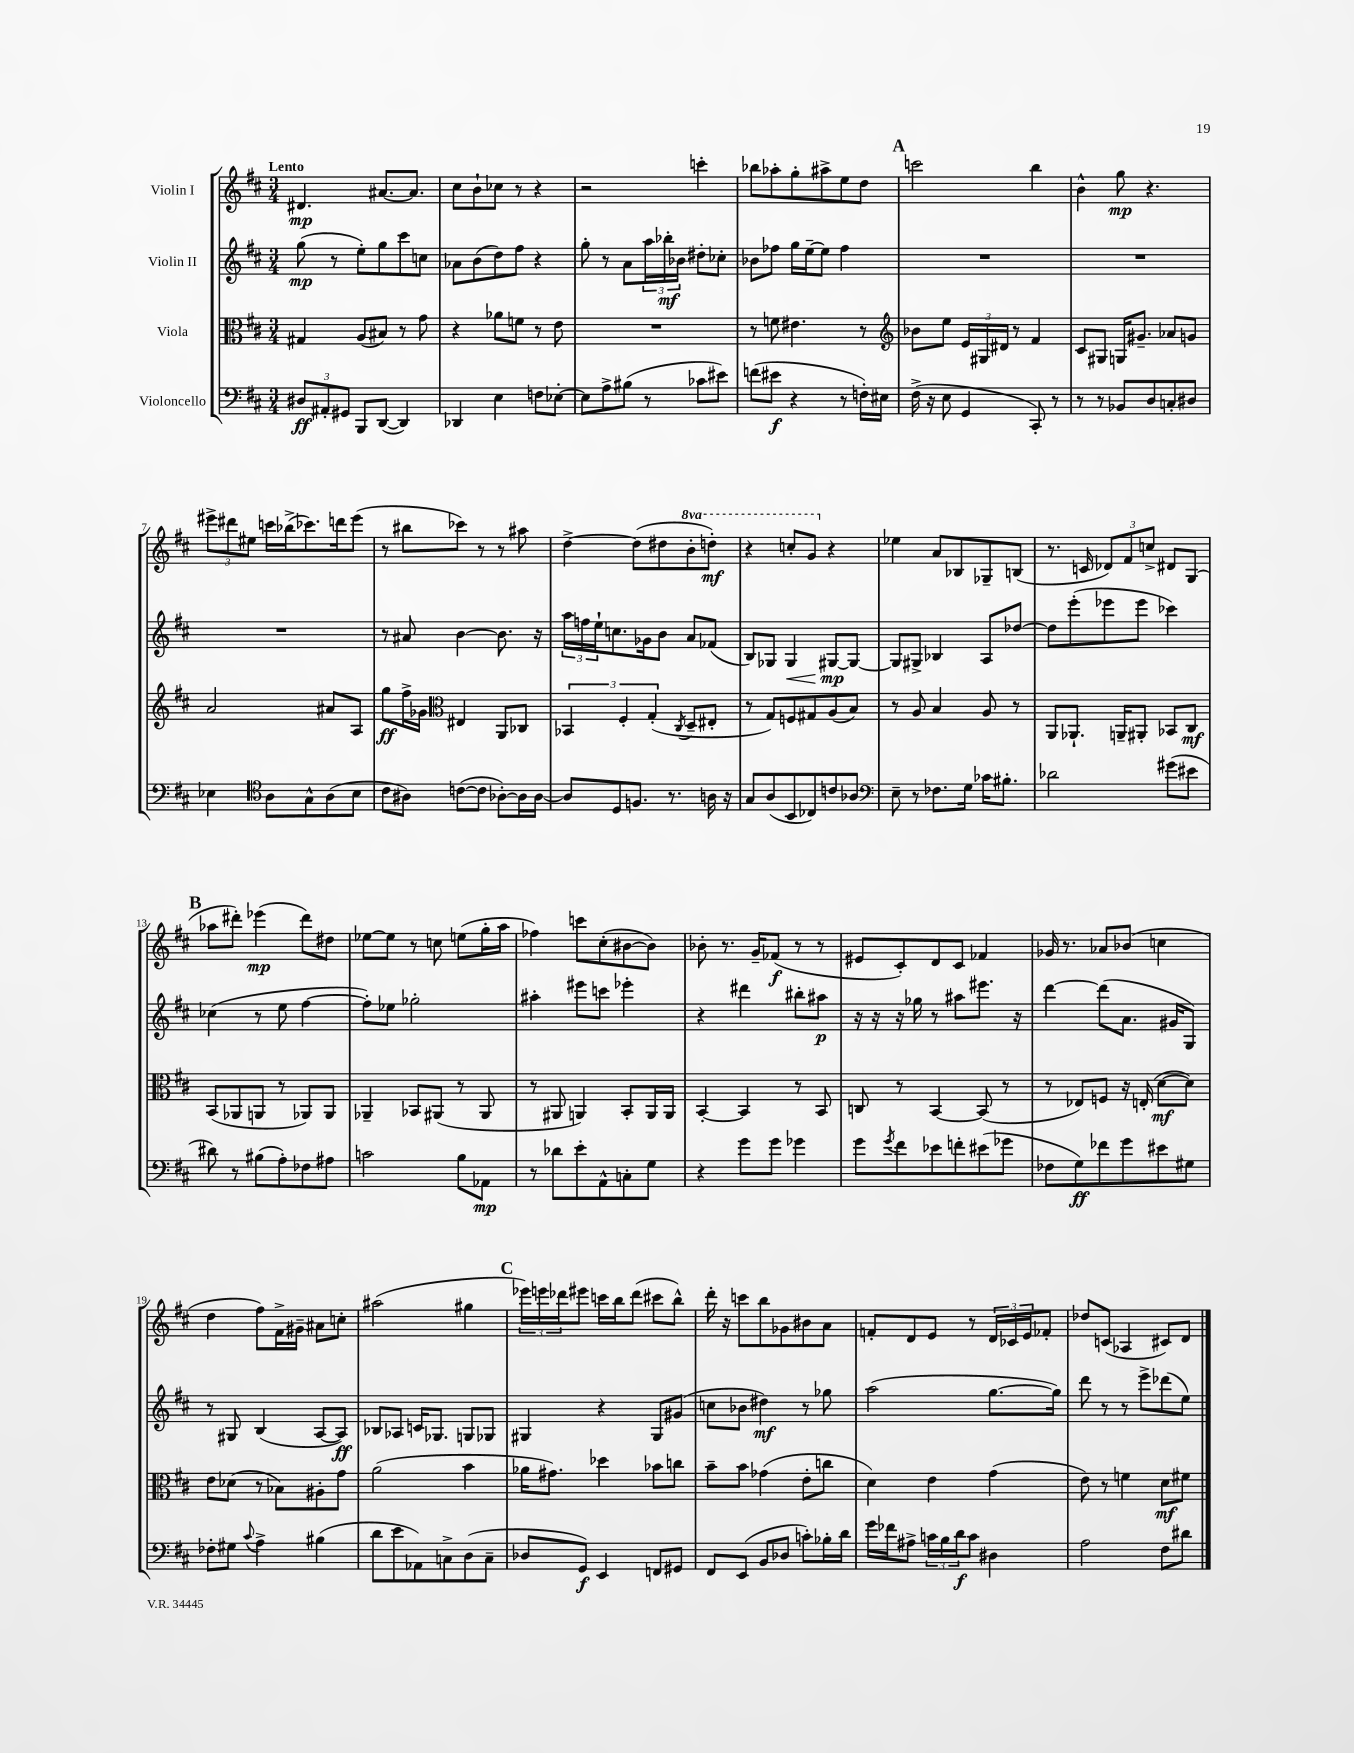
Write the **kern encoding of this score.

**kern	**kern	**kern	**kern
*staff4	*staff3	*staff2	*staff1
*clefF4	*clefC3	*clefG2	*clefG2
*k[f#c#]	*k[f#c#]	*k[f#c#]	*k[f#c#]
*M3/4	*M3/4	*M3/4	*M3/4
12D#	4G#	(8gg	4.d#
12AA#'	.	.	.
.	.	8r	.
12GG#	.	.	.
8BBB	(8A	8ee')	.
([8DD	8B#)	8gg	[8.a#
4DD])	8r	8ccc#	.
.	.	.	8.a#]
.	8g	8cc	.
=	=	=	=
4DD-	4r	8a-	8cc#
.	.	(8b	8b`
4E	8a-	8dd)	8cc-
.	8f	8ff#	8r
8F	8r	4r	4r
[8E-'	8e	.	.
=	=	=	=
8E-]	2.r	8gg'	2r
8A^	.	8r	.
(8B#	.	8a	.
8r	.	24aa	.
.	.	24bb-'	.
.	.	24b-	.
8c-	.	8dd#'	4ccc'
8e#)	.	8cc-'	.
=	=	=	=
(8f	8r	8b-	8bb-
8e#	8f	8ff-	8aa-'
4r	4.e#	16gg	8gg'
.	.	[16ee~	.
.	.	8ee]	8aa#^
8r	.	4ff-	8ee
16F')	8r	.	8dd
16E#	.	.	.
=	=	=	=
*	*clefG2	*	*
(16F#^	8b-	2.r	2ccc
16r	.	.	.
8E	8ee	.	.
4GG	24e	.	.
.	24G#	.	.
.	24d#	.	.
.	8r	.	.
8CC#')	4f#	.	4bb
8r	.	.	.
=	=	=	=
8r	8c#	2.r	4b^^
8r	8G#	.	.
8BB-	16G	.	8gg
.	8.g#~	.	.
8D	.	.	4.r
8C'	8a-	.	.
8D#	8g	.	.
=	=	=	=
4E-	2a	2.r	12eee#^
.	.	.	12ddd#
.	.	.	12ee#
*clefC4	*	*	*
8A	.	.	16ccc
.	.	.	(16bb-^
8G^^	.	.	8.ccc-)
(8A	8a#	.	.
.	.	.	16ddd
8B	8A	.	(8eee#
=	=	=	=
8c#	8gg	8r	8r
8A#)	16ff#^	8a#	8bb#
.	16g-	.	.
*	*clefC3	*	*
([8c	4E#	[4b	8ccc-)
8c]	.	.	8r
[8A-')	8AA	8.b]	8r
16A-]	8C-	.	8aa#
[16A-	.	16r	.
=	=	=	=
8A-]	6BB-	24aa	[4dd^
.	.	24ff	.
.	.	24ee`	.
8D	.	8.cc	.
.	6F#'	.	.
8.F	.	.	(8dd]
.	.	16g-	.
.	(6G'	.	.
.	.	8b	8dd#
8.r	.	.	.
.	8qC#	.	.
.	8D~	8a	8bb'
16A	8E#'	(8f-	8ddd')
16r	.	.	.
=	=	=	=
8G	8r	8B)	4r
(8A	8G)	8G-	.
8BB	8F	4G-	8ccc'
8C-)	8G#	.	8gg
8c	(8A	[8G#	4r
8A-	8B)	8G#_	.
=	=	=	=
*clefF4	*	*	*
8E~	8r	8G#]	4ee-
8r	8A	8G#^	.
8.F-	4B	4B-	8a
.	.	.	8B-
16G	.	.	.
16c-	8A	8A	8G-~
8.B#'	.	.	.
.	8r	[8dd-	(8B
=	=	=	=
2d-	8AA	8dd-]	8.r
.	8.AA-`	(8eee'	.
.	.	.	16c
.	.	8eee-	12d-)
.	16AA~	.	.
.	.	.	12f#
.	8AA#'	8eee-	.
.	.	.	12cc^
(8g#	8BB-	4ccc-)	8d#
8e#	8C#	.	(8G
=	=	=	=
8d#)	(8BB	(4cc-	8aa-
8r	8AA-	.	8ddd#')
(8B#	8AA	8r	(4eee-
8A')	8r	8ee	.
8F-	8AA-)	[4ff#	8ddd#)
8A#	8AA-	.	8dd#
=	=	=	=
2c	4AA-~	8ff#'])	[8ee-
.	.	8ee-	8ee-]
.	8BB-	2gg-'	8r
.	(8AA#	.	8cc
8B	8r	.	(8ee
8AA-	8AA#	.	16gg'
.	.	.	16aa
=	=	=	=
8r	8r	4aa#'	4ff-)
8d-	8AA#	.	.
8e'	4AA)	8eee#	8ccc
8AA^^	.	8ccc	(8cc#'
8C'	8BB'	4eee-'	[8b#
8G	16AA	.	8b#])
.	16AA	.	.
=	=	=	=
4r	[4BB'	4r	8b-'
.	.	.	8.r
8g	4BB]	4ddd#	.
.	.	.	16g~
8g	.	.	(8f-
4g-	8r	8bb#'	8r
.	8BB	8aa#	8r
=	=	=	=
8g	8C	16r	8e#
.	.	16r	.
8qg	.	.	.
8f#	8r	16r	8c#')
.	.	16gg-	.
8e-	[4BB	8r	8d
8f'	.	8aa#	8c#
(8e#	(8BB]	8.eee#	4f-
8g-	8r	.	.
.	.	16r	.
=	=	=	=
8F-	8r	[4ddd	16g-
.	.	.	8.r
8G)	8E-)	.	.
8f-	8F	(8ddd]	8a-
8g	16r	8.a	(8b-
.	(16E'	.	.
8e#	[8d	.	4cc
.	.	16g#	.
8G#	8d])	8G)	.
=	=	=	=
8F-'	8e	8r	4dd
8G#	(8d-	8G#	.
8qqc#	.	.	.
4A^	8r	(4B	8ff#)
.	8B-)	.	16f#^
.	.	.	16g#~
(4B#	8A#'	[8A	8a#
.	8g	8A])	8cc'
=	=	=	=
8d	(2a	8B-	(2aa#
8e	.	8A-	.
8AA-)	.	16c	.
.	.	8.G-	.
8C^	.	.	.
(8D	4b	8G	4gg#
8C~	.	8G-	.
=	=	=	=
8D-	16a-	4G#	24eee-)
.	.	.	24eee
.	8.g#)	.	.
.	.	.	24ddd-
8GG)	.	.	8eee#
4EE	4dd-	4r	16ccc
.	.	.	16bb
.	.	.	(8ddd-
8FF	8b-	8G#	8ccc#
8GG#	8cc	(8g#	8bb^^)
=	=	=	=
8FF#	8b~	8cc	16ddd'
.	.	.	16r
(8EE	8b	8b-	8ccc
8BB	(4g-	4dd#)	8bb
8D-	.	.	8g-
8c')	8e'	8r	8b#
16B-'	8cc	8gg-	8a
16d	.	.	.
=	=	=	=
16g	4d)	(2aa	8f'
16f-	.	.	.
8A#^	.	.	8d
24c	4e	.	8e
24B	.	.	.
24d	.	.	.
8c	.	.	8r
4D#	(4g	[8.gg	24d
.	.	.	24c-
.	.	.	24e
.	.	.	8f-'
.	.	16gg])	.
=	=	=	=
2A	8e)	8ddd	8dd-
.	8r	8r	(8c
.	4f	8r	4A-
.	.	8eee^	.
8F#	8d	(8ddd-	8c#)
8d#	8f#	8ee)	8d
==	==	==	==
*-	*-	*-	*-
